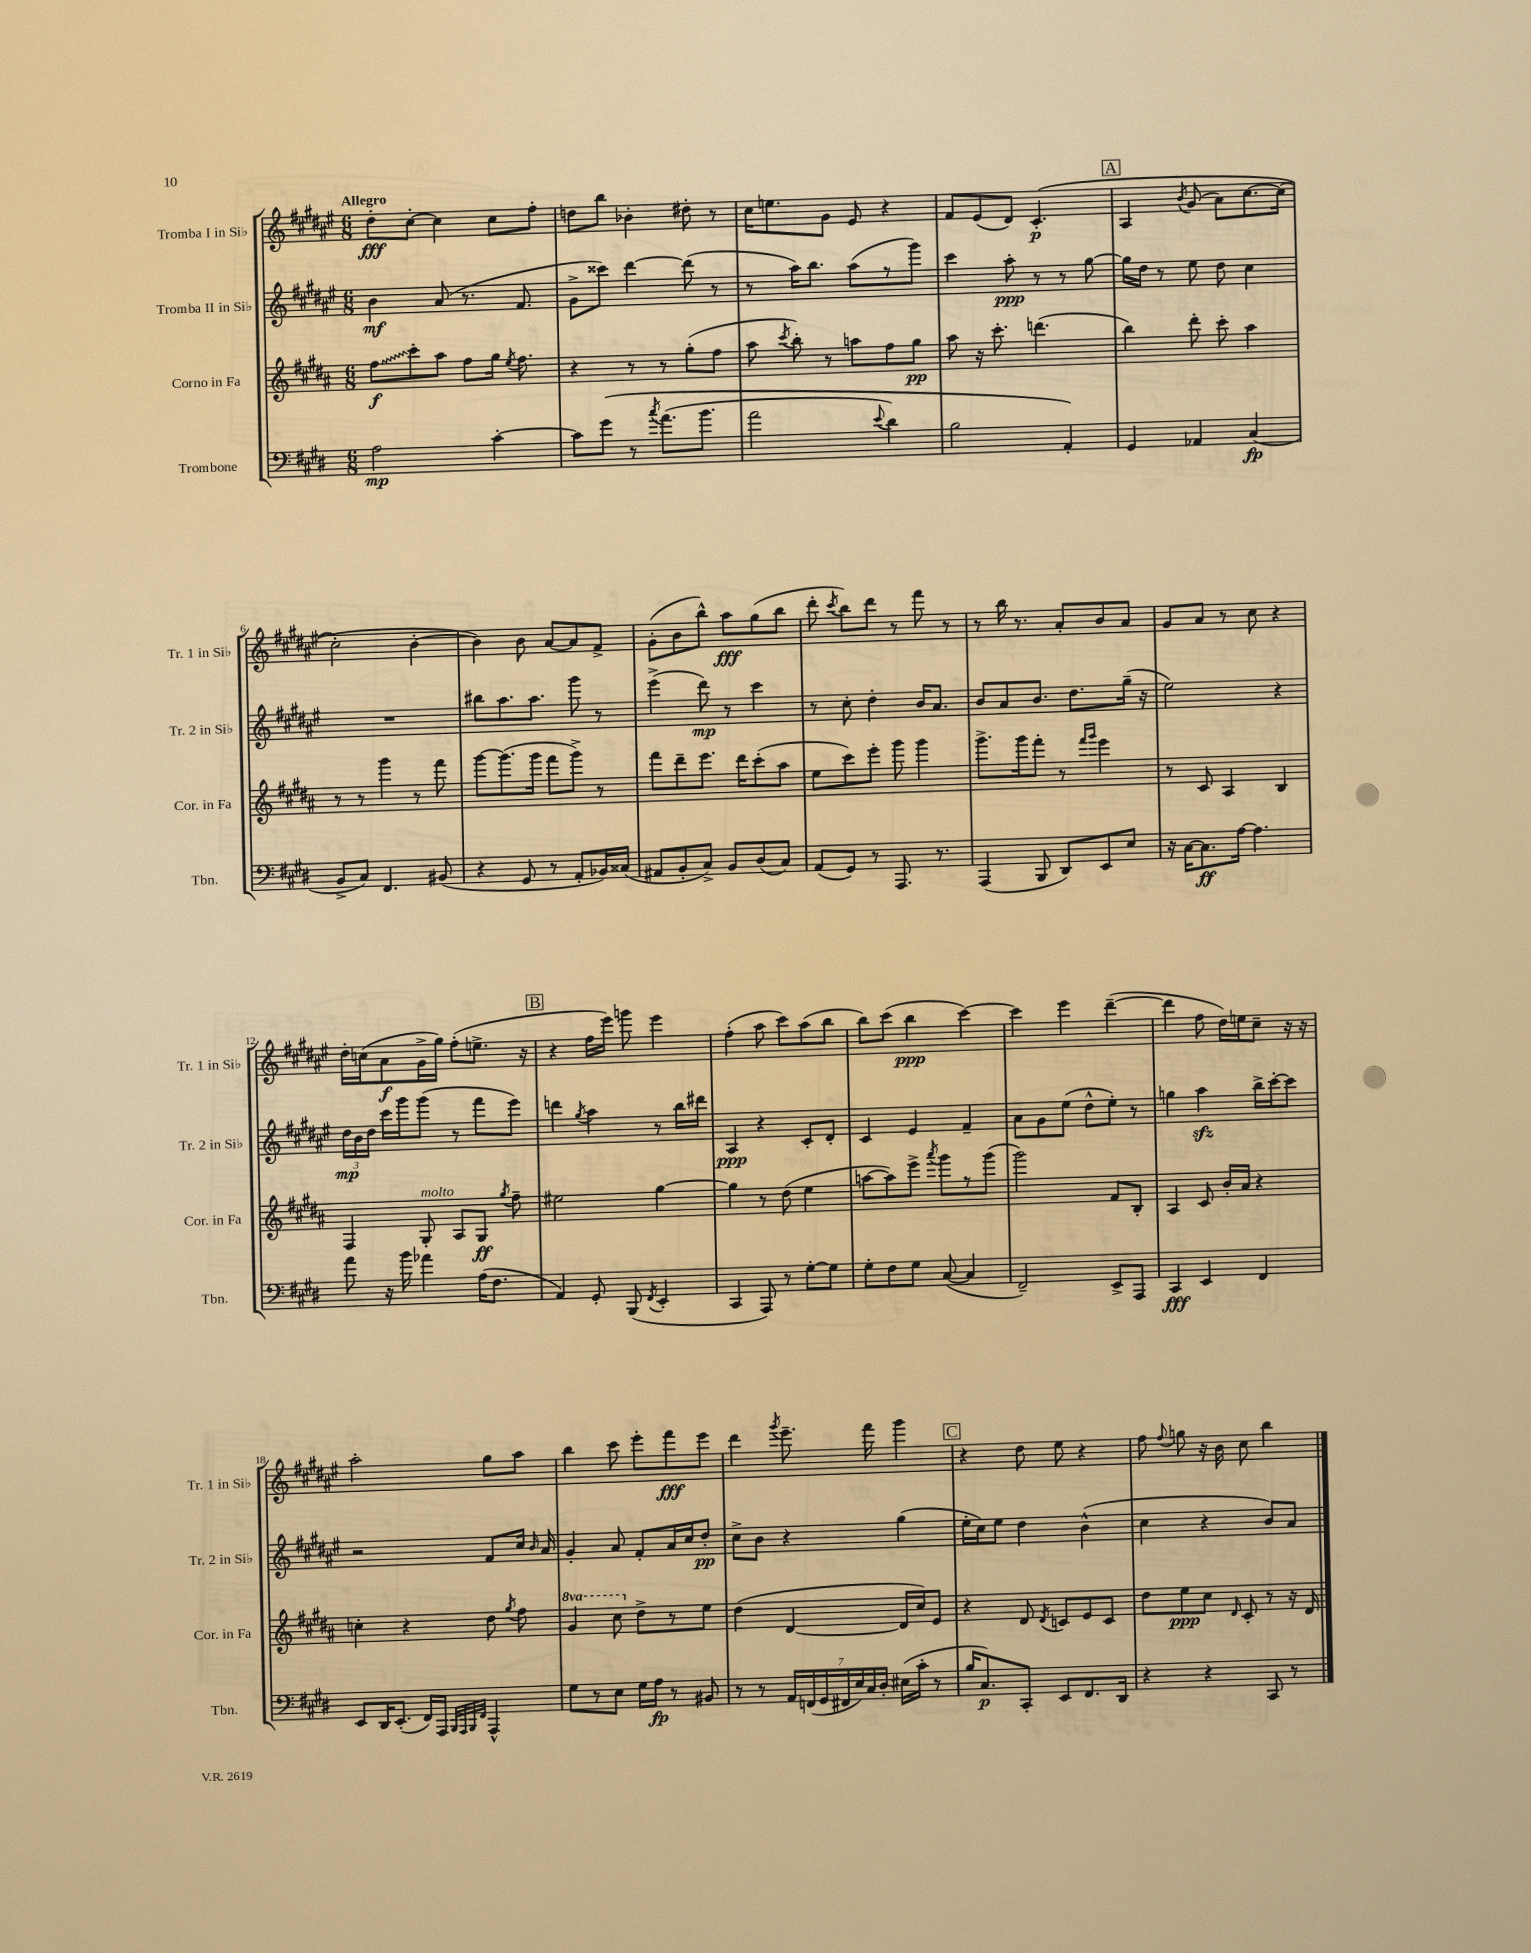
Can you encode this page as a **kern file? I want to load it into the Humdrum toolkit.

**kern	**kern	**kern	**kern
*staff4	*staff3	*staff2	*staff1
*clefF4	*clefG2	*clefG2	*clefG2
*k[f#c#g#d#]	*k[f#c#g#d#a#]	*k[f#c#g#d#a#e#]	*k[f#c#g#d#a#e#]
*M6/8	*M6/8	*M6/8	*M6/8
2A	8ff#	4b	8dd#'
.	8ccc#'	.	[8cc#'
.	8aa#	(8a#	4cc#]
.	8ff#	8.r	.
[4c#'	16gg#	.	8cc#
.	8qee	.	.
.	8.ff#	8.f#	.
.	.	.	8ff#'
=	=	=	=
8c#]	4r	8g#^	8dd
&(8g#	.	8ccc##)	8bb
8r	8r	[4ddd#	4b-'
8qcc#	.	.	.
(8.a	8r	.	.
.	(8gg#'	(8ddd#]	8dd#'
8.b	.	.	.
.	8ff#	8r	8r
=	=	=	=
2a	8aa#	8r	16cc#
.	.	.	8.ee
.	8qccc#	.	.
.	8bb')	16aa#)	.
.	.	8.bb	.
.	8r	.	8g#
.	8aa	(8aa#	8e#
8qqe	.	.	.
4d#)	8ff#	8r	4r
.	8gg#	8ggg#)	.
=	=	=	=
2B	8aa#	4ccc#	8f#
.	16r	.	(8e#
.	8.ccc#'	.	.
.	.	8aa#'	8d#)
.	(4.ddd	8r	&(4.c#'
4AA'&)	.	8r	.
.	.	[8gg#	.
=	=	=	=
4GG#	4bb)	16gg#]	4A#
.	.	16dd#	.
.	.	8r	.
.	.	.	8qb
4AA-	8ddd#'	8ee#	(8g#
.	8ccc#'	8dd#	8a#)
(4C#	4aa#	4cc#	[8.cc#
.	.	.	(16cc#]
=	=	=	=
8BB^	8r	2.r	2cc#'&)
8C#)	8r	.	.
4.FF#	4ggg#	.	.
.	8r	.	[4b'
(8BB#	8fff#	.	.
=	=	=	=
4r	[8ggg#	8bb#	4b])
.	(8.ggg#]	8.aa#	.
8GG#	.	.	8b
.	16ggg#	8.aa#	.
8r	8fff#	.	[8a#
8AA'	8ggg#^)	8ggg#	8a#]
16BB-)	8r	8r	8f#^
(16C##	.	.	.
=	=	=	=
8AA#	8fff#	(4eee#^	(8g#'
8BB'	8ddd#~	.	8b
8C#^)	8.eee	8ddd#)	8bb^^)
8BB	.	8r	8aa#
.	16ddd#	.	.
(8D#	(8ccc#'	4ccc#	(8gg#
8C#)	8aa#	.	8bb
=	=	=	=
(8AA	8ee	8r	8ddd#'
.	.	.	8qccc#
8GG#)	8ccc#)	8cc#'	8bb)
8r	8eee'	4dd#'	8ddd#
8.AAA	8ggg#	.	8r
.	4ggg#	16b	8fff#
8.r	.	8.a#	.
.	.	.	8r
=	=	=	=
(4AAA	8.ggg#^	8b	8r
.	.	8a#	16bb
.	16ggg#	.	8.r
8BBB	8fff#'	8.b	.
8DD#)	8r	.	8a#'
.	.	8.dd#	.
.	16qqfff#	.	.
.	16qqggg#	.	.
8EE	4eee	.	8b
8E	.	(16gg#~	8a#
.	.	16r	.
=	=	=	=
16r	8r	2ee#)	8g#
[16C#	.	.	.
8.C#]	8c#	.	8a#
.	4A#	.	8r
[16A	.	.	.
4.A]	.	.	8cc#
.	4B	4r	4r
=	=	=	=
8a	4F#	24dd#	16dd#'
.	.	24b	.
.	.	.	(16cc
.	.	24dd#	.
16r	.	16ccc#	8a#
16b	.	16ggg#	.
4a-	8G#'	(8ggg#	16g#^
.	.	.	16gg#)
.	8A#	8r	(8ff#'
(16A	8G#	8fff#	8.ee^
8.F#	.	.	.
.	8qgg#	.	.
.	8ff#~	8eee#)	.
.	.	.	16r
=	=	=	=
4AA)	2ee#	4ddd	4r
.	.	8qgg#	.
8GG#'	.	4aa#	16ff#
.	.	.	16eee#)
(8BBB	.	.	8ggg
8qFF#	.	.	.
4EE'	[4gg#	8r	4eee#
.	.	16bb	.
.	.	16ddd#	.
=	=	=	=
4CC#	4gg#]	4A#	(4ff#'
8AAA)	8r	4r	8aa#
8r	(8dd#	.	8ccc#)
[8G#'	4ee	8c#'	(8aa#
8G#]	.	8d#'	8bb
=	=	=	=
8G#'	[8aa	4c#	8bb)
8F#	8aa])	.	(8ccc#
8G#	8eee^	4e#	4bb
.	8qaaa#	.	.
([8C#	8ggg#	.	.
4C#]	8r	4f#~	[4ccc#)
.	(8ggg#	.	.
=	=	=	=
2FF#~)	2ggg#)	8a#	4ccc#]
.	.	8g#	.
.	.	(8ee#	4eee#
.	.	8dd#^^	.
8EE^	8f#	8ee#')	([4ddd#~
8AAA	8B'	8r	.
=	=	=	=
4CC#	4A#	4gg	4ddd#]
4EE	8c#	4aa#	8ff#
.	16b'	.	16dd#)
.	16a#	.	16ee
4FF#	4r	16bb^	8cc#~
.	.	[16ccc#'	.
.	.	8ccc#]	16r
.	.	.	16r
=	=	=	=
8EE	4cc'	2r	2aa#'
16DD#	.	.	.
(8.EE'	.	.	.
.	4r	.	.
16FF#)	.	.	.
16AAA	.	.	.
32qqBBB	.	.	.
32qqAAA	.	.	.
32qqBBB	.	.	.
32qqFF#	.	.	.
4AAA^^	8dd#	8f#	8gg#
.	8qgg#	.	.
.	8ff#	16cc#	8aa#
.	.	16qqb	.
.	.	16a#	.
=	=	=	=
8G#	4gg#	4g#'	4bb
8r	.	.	.
8E	8ccc#	8a#	8ccc#
16G#	8dd#^	8f#'	8eee#'
16A	.	.	.
8r	8r	16a#	8fff#
.	.	16cc#	.
8BB#	8ee	8dd#'	8eee#
=	=	=	=
8r	(4dd#	8cc#^	4ddd#
8r	.	8b	.
.	.	.	8qggg#
28AA	[4d#	4r	8.eee#~
(28FF	.	.	.
28GG#	.	.	.
28FF#	.	.	.
28E)	.	.	.
28C#	.	.	.
.	.	.	16fff#
28D#'	.	.	.
(16E#	16d#]	(4gg#	4ggg#
16c#'	16cc#)	.	.
8r	8e	.	.
=	=	=	=
16B	4r	16ee#'	4r
8.C#)	.	16cc#)	.
.	.	8ee#	.
8CC#'	8d#	4dd#	8dd#
.	8qd#	.	.
8EE	8c	.	8ee#
8.FF#	8e	(4b^^	4r
.	8c	.	.
16DD#	.	.	.
=	=	=	=
4r	8dd#	4cc#	8ff#
.	.	.	8qqff#
.	8ee	.	8gg
4r	8cc#	4r	16r
.	.	.	16b
.	16qqd#	.	.
.	8c#'	.	8cc#
8CC#	8r	8b)	4bb
8r	16r	8a#	.
.	16d#	.	.
==	==	==	==
*-	*-	*-	*-
